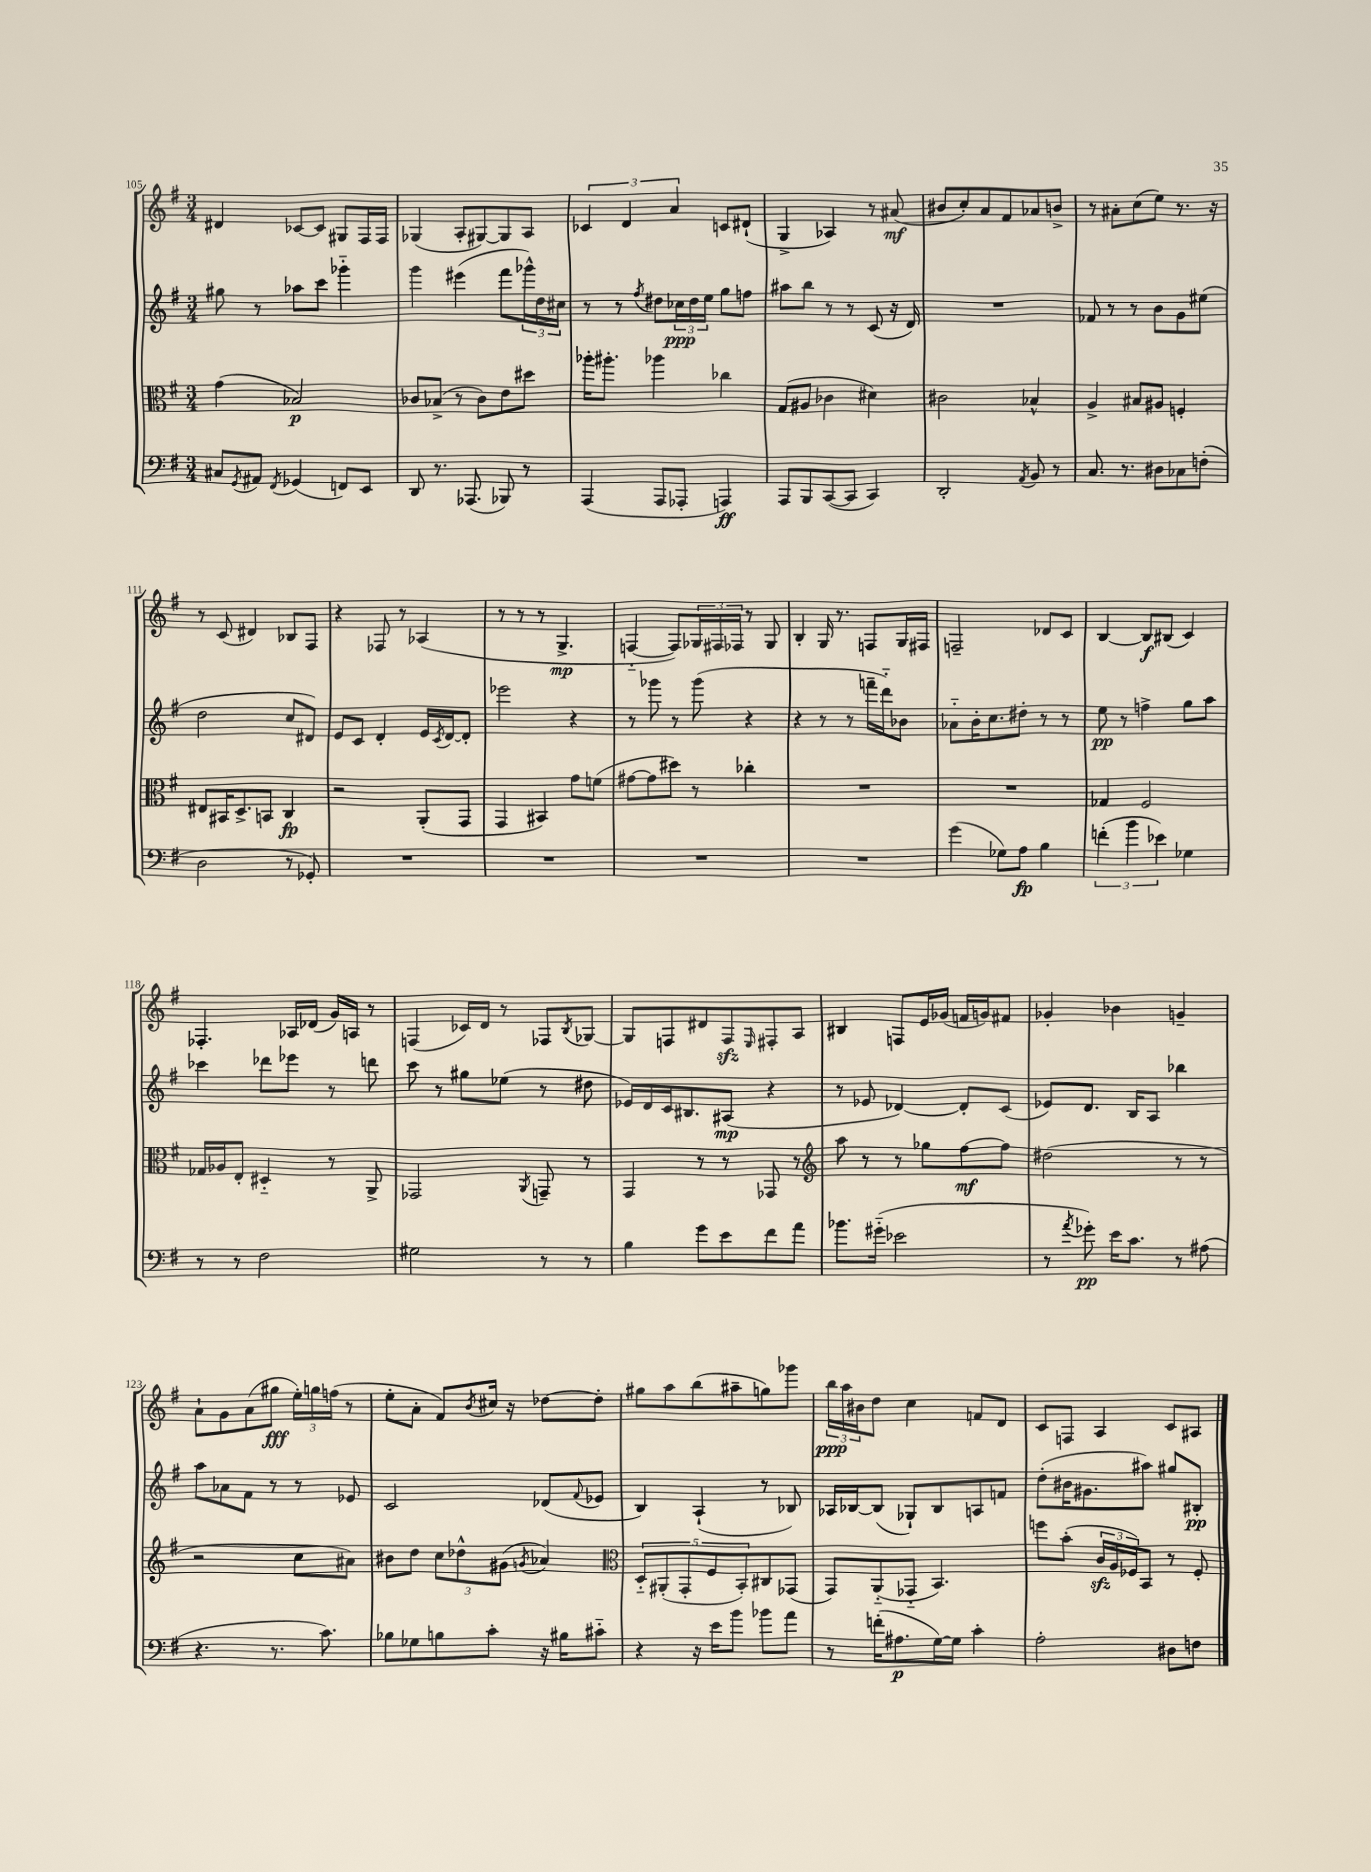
<<
\new StaffGroup <<
\new Staff = "s0" {
    \clef treble \key g \major \numericTimeSignature \time 3/4
    dis'4 ces'8~ ces'8 gis8 fis16 fis16 |
    ges4( a8-. gis8~) gis8 a8 |
    \tuplet 3/2 { ces'4 d'4 a'4 } c'8 dis'8-!( |
    g4-> aes4) r8 ais'8\mf( |
    bis'8 c''8-.) a'8 fis'8 aes'8 b'8-> |
    r8 ais'8-. c''8( e''8) r8. r16 |
    r8 c'8( dis'4) bes8 fis8 |
    r4 fes8 r8 aes4( |
    r8 r8 r8 g4.->\mp |
    f4~-_ f8) \tuplet 3/2 { ges16 fis16 fes16 } r8 ges8 |
    b4-. g16 r8. f8 g16 fis16 |
    f2-- des'8 c'8 |
    b4~ b8\f bis8( c'4) |
    fes4.-. aes16 des'16( g'16) a16 r8 |
    f4( ces'16) d'16 r8 fes8 \acciaccatura { b8 } ges8~ |
    ges8 f8 dis'8 f8\sfz \grace { e16 } fis8-. a8 |
    bis4 f8 e'16 ges'16( f'16 g'16) fis'8 |
    ges'4-. bes'4 g'4-- |
    a'8-! g'8 a'8( gis''8\fff \tuplet 3/2 { e''16-.) g''16 f''16( } r8 |
    e''8-. a'8-. fis'8) \acciaccatura { b'8 } cis''16 r16 des''8~ des''8-. |
    gis''8 a''8 b''8( ais''8-- g''8) ges'''8 |
    \tuplet 3/2 { b''16\ppp a''16 bis'16 } d''8 c''4 f'8 d'8 |
    c'8 f8 a4 c'8 ais8 \bar "|." |
}
\new Staff = "s1" {
    \clef treble \key g \major \numericTimeSignature \time 3/4
    gis''8 r8 aes''8 c'''8 ges'''4-_ |
    g'''4 eis'''4( fis'''8 \tuplet 3/2 { ges'''16-^) d''16 cis''16 } |
    r8 r8 \acciaccatura { fis''8 } dis''8 \tuplet 3/2 { ces''16\ppp dis''16 e''16 } g''8 f''8 |
    ais''8 b''8 r8 r8 c'8( r16 d'16) |
    R2. |
    fes'8 r8 r8 b'8 g'8 eis''8( |
    d''2 c''8 dis'8) |
    e'8 c'8 d'4-. e'16 \acciaccatura { c'8 } d'16~ d'8-. |
    ees'''2 r4 |
    r8 ges'''8 r8 ges'''8( r4 |
    r4 r8 r8 f'''16-- d'''16-_) bes'8 |
    aes'8-_ b'16-. c''8. dis''8-. r8 r8 |
    e''8\pp r8 f''4-> g''8 a''8 |
    ces'''4 des'''8 ees'''8 r8 d'''8 |
    c'''8 r8 gis''8 ees''8( r8 dis''8 |
    ees'16) d'16 c'16 bis8. ais8\mp( r4 |
    r8 ees'8 des'4~) des'8-. c'8( |
    ees'8) d'8. b16 a8 bes''4 |
    a''8 aes'8 fis'8 r8 r8 ees'8 |
    c'2 des'8( \appoggiatura { fis'8 } ees'8 |
    b4) a4-!( r8 bes8) |
    aes16 bes16~ bes8( ges8-!) bes8 a8 f'8 |
    d''8-.( bis'16 gis'8. ais''8) gis''8 bis8-.\pp \bar "|." |
}
\new Staff = "s2" {
    \clef alto \key g \major \numericTimeSignature \time 3/4
    g'4( bes2\p) |
    ces'8 bes8->( r8 ces'8) e'8 dis''8 |
    aes''16-. ais''8.-. aes''4 ces''4 |
    g8( ais8 ces'4 dis'4) |
    cis'2 bes4-^ |
    a4-> bis8 ais8 f4-. |
    eis8 bis,16 d8.-> b,8 c4\fp |
    r2 a,8-.( g,8 |
    g,4 bis,4) g'8 f'8( |
    gis'8~ gis'8 dis''8) r8 ces''4-. |
    R2. |
    R2. |
    ges4 fis2 |
    ges16 aes16 e8-. dis4-_ r8 a,8-> |
    ges,2 \acciaccatura { a,8 } g,8-- r8 |
    g,4 r8 r8 ges,8 r8 |
    \clef treble a''8 r8 r8 ges''8 fis''8~\mf fis''8 |
    dis''2( r8 r8 |
    r2 c''8 ais'8) |
    bis'8 d''8 \tuplet 3/2 { c''8 des''8-^ gis'8( } \acciaccatura { g'8 } aes'4) |
    \clef alto \tuplet 5/4 { d8-_ ais,8-.( g,8-. fis8 b,8-.) } cis8 ges,8( |
    g,8) a,8-_( ges,8-_ b,4.) |
    f''8 b'8-.( \tuplet 3/2 { c'16\sfz a16 fes16) } b,8 r8 fes8-. \bar "|." |
}
\new Staff = "s3" {
    \clef bass \key g \major \numericTimeSignature \time 3/4
    cis8 \acciaccatura { g,8 } ais,8 \acciaccatura { fis,8 } ges,4( f,8) e,8 |
    d,8 r8. aes,,8.( bes,,8) r8 |
    a,,4( a,,8 aes,,8-. a,,4\ff) |
    a,,8 b,,8 c,8~( c,8 c,4) |
    d,2-. \acciaccatura { a,8 } b,8 r8 |
    c8. r8. dis8 ces8 f8-.( |
    d2 r8 ges,8-.) |
    R2. |
    R2. |
    R2. |
    R2. |
    g'4( ges8) a8\fp b4 |
    \tuplet 3/2 { f'4-.( b'4 ees'4) } ges4 |
    r8 r8 fis2 |
    gis2 r8 r8 |
    b4 g'8 e'8 fis'8 a'8 |
    bes'8. gis'16-_( ees'2 |
    r8 \acciaccatura { a'8 } ges'8-.\pp) e'16 c'8. r8 ais8( |
    r4. r8. c'8.) |
    bes8 ges8 b8 c'8-. r16 bis16 cis'8-_ |
    r4 r16 e'16 b'8 bes'8 a'8 |
    r8 f'16-.( ais8.\p g16~) g16 c'4-. |
    a2-. dis8 f8 \bar "|." |
}
>>
>>
\layout { \context { \Score currentBarNumber = #105 } }
